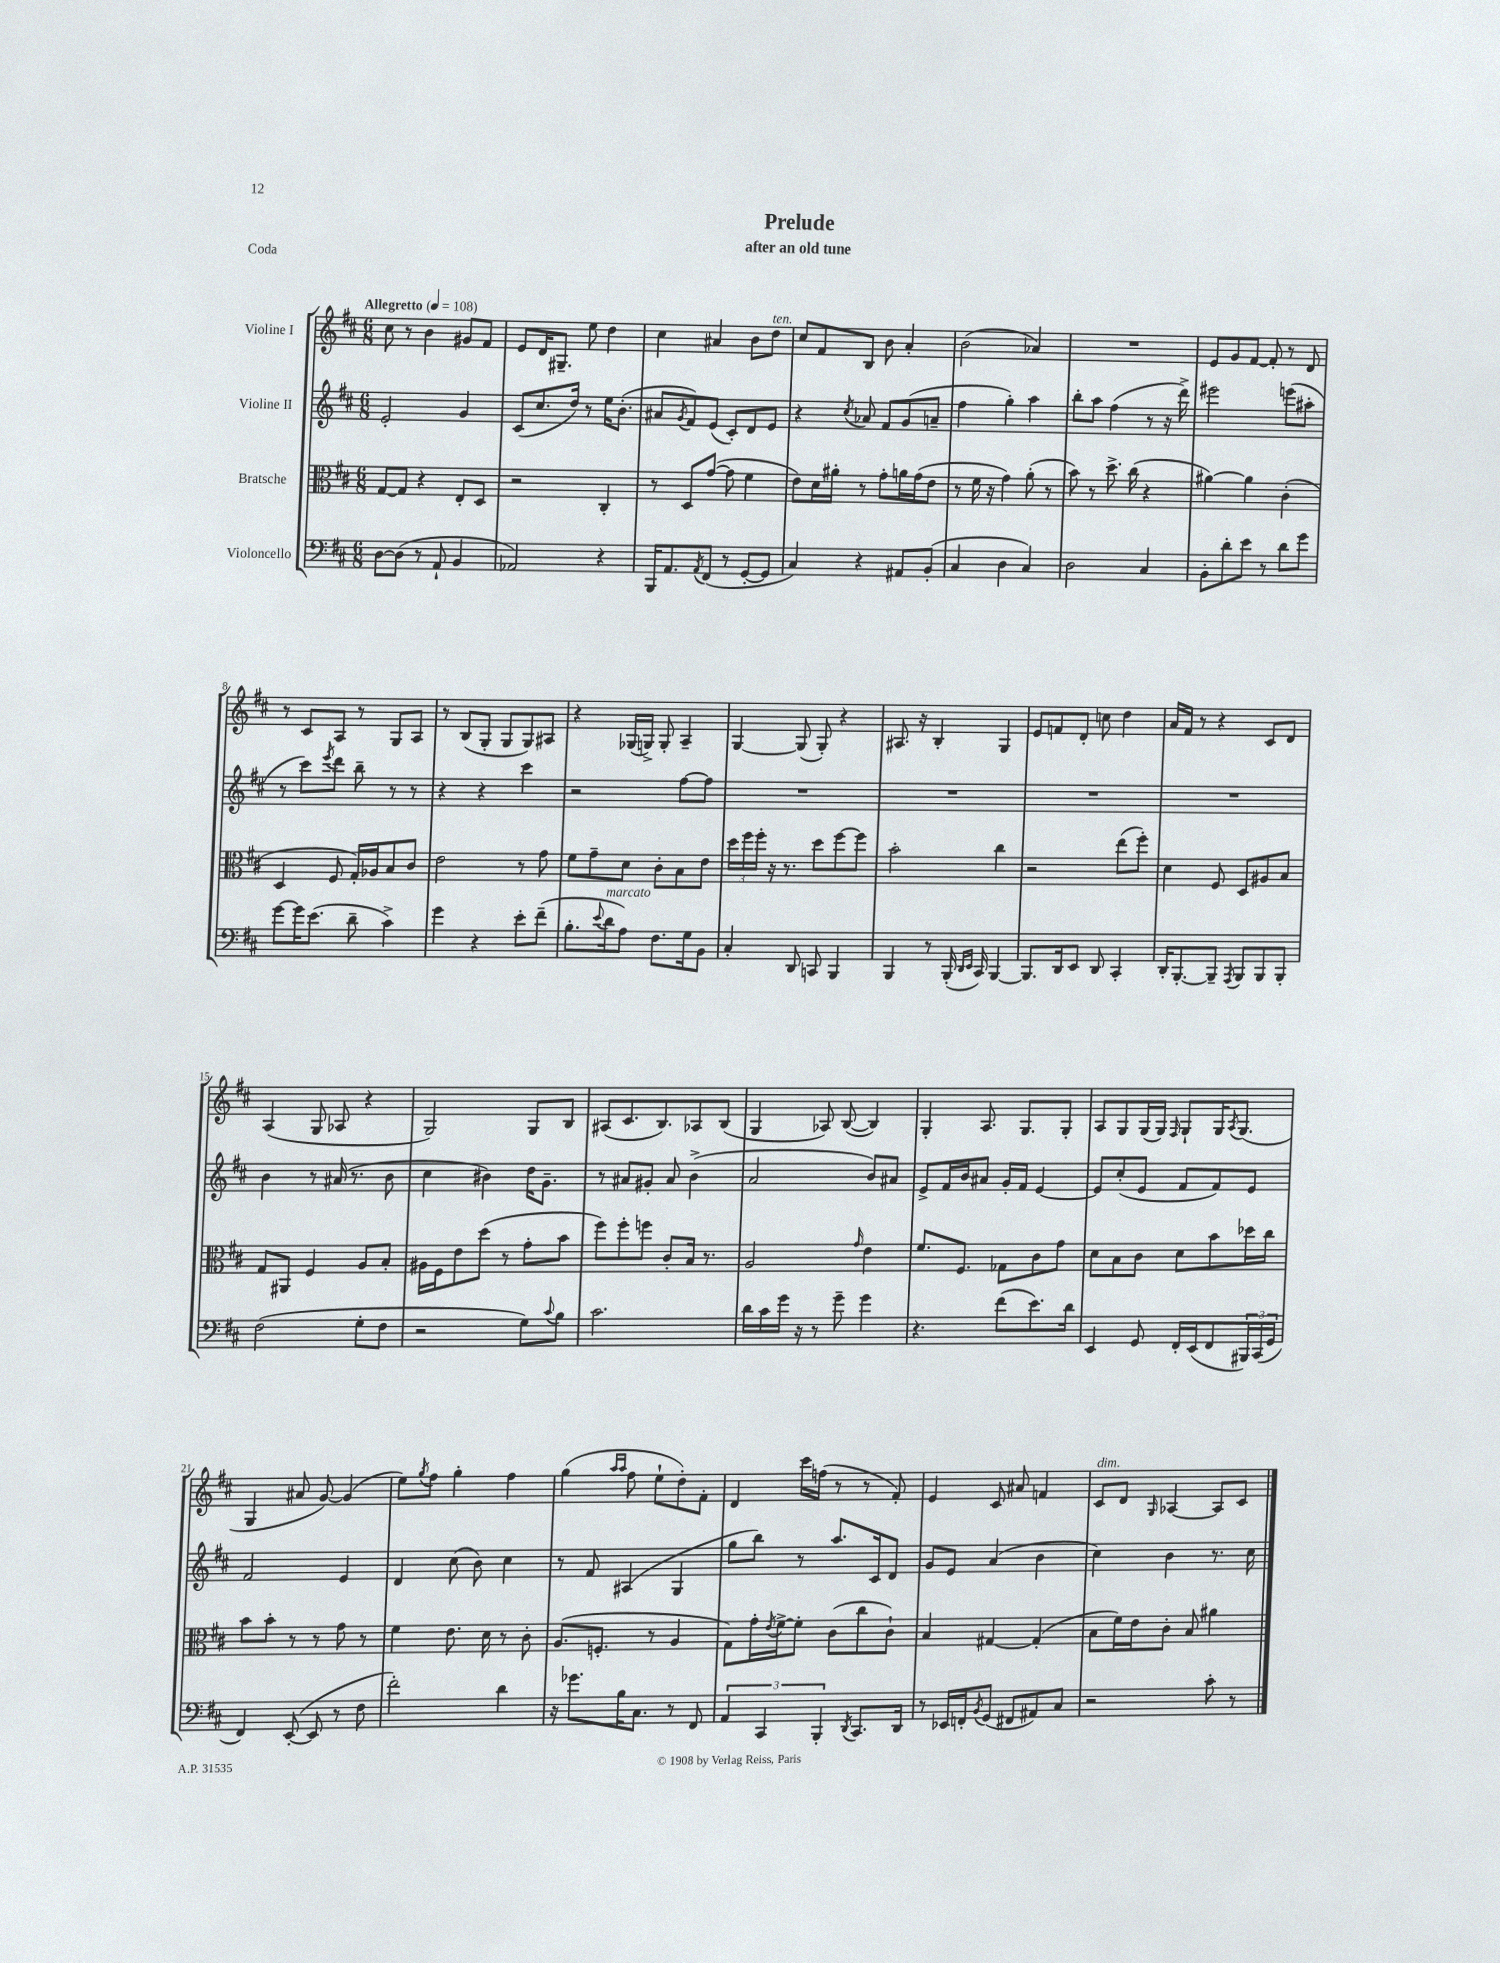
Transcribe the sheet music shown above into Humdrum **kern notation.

**kern	**kern	**kern	**kern
*part4	*part3	*part2	*part1
*staff4	*staff3	*staff2	*staff1
*I"Violoncello	*I"Bratsche	*I"Violine II	*I"Violine I
*clefF4	*clefC3	*clefG2	*clefG2
*k[f#c#]	*k[f#c#]	*k[f#c#]	*k[f#c#]
*M6/8	*M6/8	*M6/8	*M6/8
*MM108	*MM108	*MM108	*MM108
=1	=1	=1	=1
!	!	!	!LO:TX:a:B:t=Allegretto
[8D\L	[8G/L	2e'/	8cc#\
(8D\J]	8G/J]	.	8r
8r	4r	.	4b\
8AA`/	.	.	.
4BB/	8E'/L	4g/	8g#X/L
.	8D/J	.	8f#/J
=2	=2	=2	=2
2AA-X/)	2r	(8c#/L	8e/L
.	.	8.cc#/	16d/K
.	.	.	8.G#X~/J
.	.	16dd/Jk)	.
.	.	8r	8ee\
4r	4C#'/	16ee\KL	4dd\
.	.	(8.b'\J	.
=3	=3	=3	=3
16BBB/KL	8r	8a#X/L	4cc#\
8.AA/	.	.	.
.	.	8qg/	.
.	8D/L	8f#/)	.
8qAA/	.	.	.
(8FF#/J	([8g/J	(8e/J	4a#X/
8r	8g\]	8c#'/L)	.
[8GG'/L	4f#\	8d/	8b\L
!	!	!	!LO:TX:a:i:t=ten.
8GG/J]	.	8e/J	8dd\J
=4	=4	=4	=4
4C#/)	8e\L)	4r	8cc#/L
.	16d\L	.	8f#/
.	16a#X'\JJ	.	.
.	.	8qcc#/	.
4r	8r	8a-X/	8B/J
.	8g'\L	8f#/L	8b\
8AA#X/L	16an\L	(8g/	4a'/
.	(16g\J	.	.
(8BB'/J	8e\J	8an~/J	.
=5	=5	=5	=5
4C#/	8r	4ff#\	(2b\
.	16f#\	.	.
.	16r	.	.
4D\	4g\)	4gg'\)	.
4C#/)	(8a'\	4aa\	4a-X/)
.	8r	.	.
=6	=6	=6	=6
2D\	8b\)	8bb'\L	2.r
.	8r	8aa\J	.
.	8.dd^\	(4ff#\	.
.	(16cc#\	.	.
4C#/	4r	8r	.
.	.	16r	.
.	.	16ddd^\)	.
=7	=7	=7	=7
8BB'\L	[4a#X\)	2eee#X\	8e/L
8d'\	.	.	8g/
8e\J	4a#\]	.	[8f#/J
8r	.	.	8f#'/]
8d\L	(4c#'\	(8eeen\L	8r
8g\J	.	8aa#X'\J	8d/
!!LO:LB:g=z
=8	=8	=8	=8
[8g\L	4D/	8r	8r
16g\K]	.	8ccc#\L)	8c#/L
(8.e\J	.	.	.
.	.	8qeee/	.
.	8F#/	8ddd\J	8A/J
8d~\	16G'/LL)	8bb~\	8r
.	16A-X/J	.	.
4c#^\)	8B/	8r	8G/L
.	8c#/J	8r	8A/J
=9	=9	=9	=9
4g\	2e\	4r	8r
.	.	.	(8B/L
4r	.	4r	8G'/J
.	.	.	8G/L
8e'\L	8r	4ccc#\	8G/)
(8f#~\J	8g\	.	8A#X/J
=10	=10	=10	=10
8.B'\L	8f#\L	2r	4r
.	8g~\	.	.
8qqe/	.	.	.
!LO:TX:a:i:t=marcato	!	!	!
16d\k	.	.	.
8A\J)	8d\J	.	(16G-X/LL
.	.	.	16Gn^/JJ)
8.F#\L	8c#'\L	.	8G'/
.	8B\	[8ff#\L	4A~/
16G\k	.	.	.
8BB\J	8e\J	8ff#\J]	.
=11	=11	=11	=11
4C#'/	24dd\LL	2.r	[4G/
.	24ff#\	.	.
.	24ff#'\JJ	.	.
.	16r	.	.
.	8.r	.	.
8DD/	.	.	(8G/]
8CCn/	8dd\L	.	8G'/)
4BBB/	[8ff#\	.	4r
.	8ff#\J]	.	.
=12	=12	=12	=12
4BBB/	2b'\	2.r	8.A#X/
.	.	.	16r
8r	.	.	4B'/
(16BBB'/	.	.	.
16qqDD/LL	.	.	.
16qqEE/JJ	.	.	.
16CC#/)	.	.	.
[4BBB/	4cc#\	.	4G/
=13	=13	=13	=13
8.BBB/L]	2r	2.r	8e/L
.	.	.	8fn/
16DD/k	.	.	.
8EE/J	.	.	8d'/J
8DD/	.	.	8ccn\
4CC#'/	(8ee\L	.	4dd\
.	8ff#'\J)	.	.
=14	=14	=14	=14
16DD'/KL	4d\	2.r	16a/LL
[8.BBB'/	.	.	16f#/JJ
.	.	.	8r
8BBB~/J]	8F#/	.	4r
8qAAA/	.	.	.
8BBB/L	8D/L	.	.
8BBB/	8A#X/	.	8c#/L
8BBB'/J	8B/J	.	8d/J
!!LO:LB:g=z
=15	=15	=15	=15
(2F#\	8G/L	4b\	(4A/
.	8AA#X/J	.	.
.	4F#/	8r	8G/
.	.	(16a#X/	8A-X/
.	.	8.r	.
8G'\L	8A/L	.	4r
8F#\J	8B'/J	8b\	.
=16	=16	=16	=16
2r	16A#X\LL	4cc#\	2G/)
.	16F#\J	.	.
.	8e\	.	.
.	(8dd\J	4b#X\)	.
.	8r	.	.
8G\L)	8g'\L	16dd\KL	8G/L
.	.	8.g~\J	.
8qqc#/	.	.	.
8B\J	8b\J	.	8B/J
=17	=17	=17	=17
2.c#\	8ff#\L)	8r	(8A#X/L
.	8ff#'\	8a#X/L	8.c#/
.	8ffn\J	8g#X'/J	.
.	.	.	8.B/)
.	8c#'/L	8a#/	.
.	16B/Jk	(4b^\	8A-X/
.	8.r	.	.
.	.	.	(8B/J
=18	=18	=18	=18
16d\LL	2A/	2a/	4G/
16c#\	.	.	.
16g\JJ	.	.	.
16r	.	.	.
8r	.	.	8A-X/)
8g~\	.	.	([8B/
.	16qqg/	.	.
4g\	4e\	8b/L)	4B/])
.	.	8a#X/J	.
=19	=19	=19	=19
4.r	8.f#/L	8e^/L	4G'/
.	.	16f#/L	.
.	8.F#/J	16b/J	.
.	.	8a#X/J	8.A/
(8f#\L	8G-X\L	16g'/LL	.
.	.	16f#/JJ	8.G/L
8.e\)	8c#\	[4e/	.
.	8g\J	.	8G'/J
16d\Jk	.	.	.
=20	=20	=20	=20
4EE/	8d\L	8e/L]	8A/L
.	8B\	(8cc#'/	8G/
8GG/	8c#\J	8e/J	(16G/L
.	.	.	16G/JJ)
.	.	.	16qqF#/
16FF#'/LL	8d\L	8f#/L	8G`/L
(16EE/J	.	.	.
8FF#/	8b\	8f#/)	16G/K
.	.	.	8qA/
.	.	.	(8.G/J
24BBB#X/L)	16dd-X\L	8e/J	.
(24CC#/	.	.	.
.	16cc#\JJ	.	.
24GG/JJ	.	.	.
!!LO:LB:g=z
=21	=21	=21	=21
4FF#/)	8b\L	2f#/	4G/
.	8b'\J	.	.
([8EE'/	8r	.	8a#X/
8EE/]	8r	.	[8g/)
8r	8g\	4e/	(4g/]
8F#\	8r	.	.
=22	=22	=22	=22
2f#'\)	4f#\	4d/	8ee\L)
.	.	.	8qgg/
.	.	.	8ff#\J
.	8.e\	(8cc#\	4gg'\
.	.	8b\)	.
.	16d\	.	.
4d\	8r	4cc#\	4ff#\
.	8c#'\	.	.
=23	=23	=23	=23
16r	(8.A/L	8r	(4gg\
8.g-X\L	.	.	.
.	.	8f#/	.
.	8.Fn'/J	.	.
.	.	.	16qqaa/LL
.	.	.	16qqaa/JJ
16B\K	.	(4A#X/	8ff#\
8.C#\J	.	.	.
.	8r	.	8ee`\L
8r	4A/	4G/	8dd'\)
8FF#/	.	.	8f#'\J
=24	=24	=24	=24
6AA/	8G\L)	8gg\L	4d/
.	16g'\L	8bb\J)	.
6CC#/	.	.	.
.	8qe/	.	.
.	[16f#^\J	.	.
.	8f#'\J]	8r	16ccc#\LL
.	.	.	(16ffn\JJ
6BBB'/	.	.	.
.	(8c#\L	8.aa/L	8r
8qDD/	.	.	.
8.CC#/L	8cc#\	.	8r
.	.	16c#/k	.
.	8c#`\J)	8d/J	8f#'/)
16DD/Jk	.	.	.
=25	=25	=25	=25
8r	4B/	8g/L	4e/
16EE-X/LL	.	8e/J	.
16FFn'/J	.	.	.
8qBB/	.	.	.
(8GG/J	[4G#X/	(4a/	8c#/
8FF#X/L	.	.	8a#X/
8AA#X/)	(4G#'/]	4b\	4fn/
8C#/J	.	.	.
=26	=26	=26	=26
!	!	!	!LO:TX:a:i:t=dim.
2r	8B\L	4cc#\)	8c#/L
.	16f#\L)	.	8d/J
.	16e\J	.	.
.	.	.	16qqG/
.	8c#'\J	4b\	[4A-X/
.	8B/	.	.
8c#'\	4a#X\	8.r	8A-/L]
8r	.	.	8c#/J
.	.	16cc#\	.
==	==	==	==
*-	*-	*-	*-
